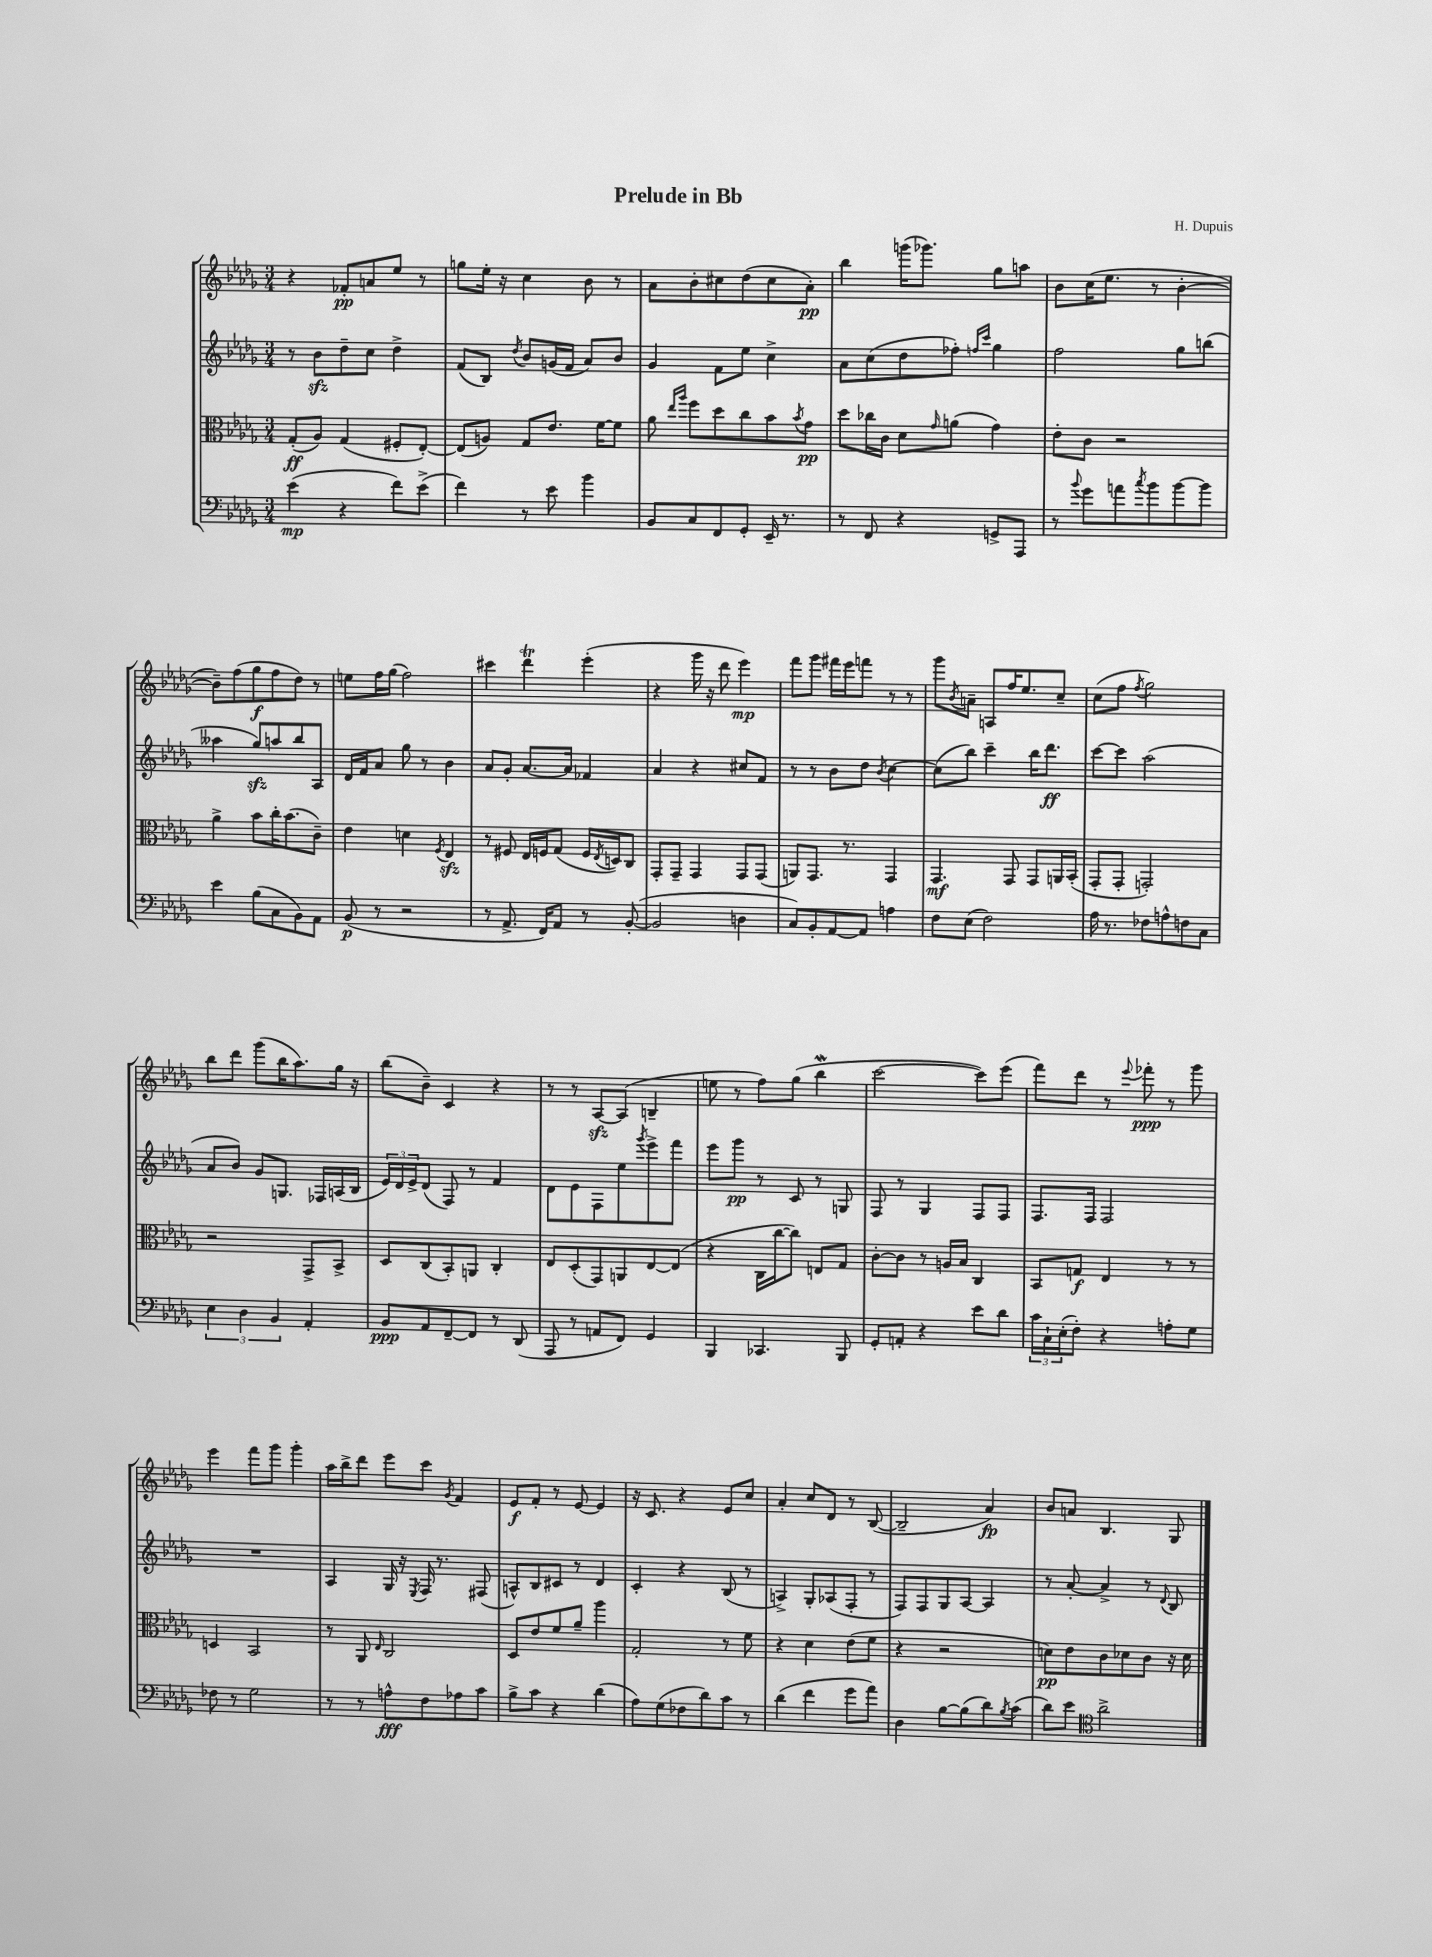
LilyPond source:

\header { title = "Prelude in Bb" composer = "H. Dupuis" }
<<
\new StaffGroup <<
\new Staff = "s0" {
    \clef treble \key des \major \numericTimeSignature \time 3/4
    r4 fes'8-.\pp a'8 ees''8 r8 |
    g''8 ees''16-. r16 c''4 bes'8 r8 |
    aes'8 bes'8-. cis''8 des''8( cis''8 aes'8-.\pp) |
    bes''4 g'''16( ges'''8.) ges''8 a''8 |
    bes'8 c''16( ees''8. r8 bes'4~-. |
    bes'8--) f''8( ges''8\f f''8 des''8) r8 |
    e''8 f''16 ges''16( f''2) |
    cis'''4 des'''4\trill ees'''4-.( |
    r4 ges'''16 r16 des'''8 ees'''4\mp) |
    f'''8 ges'''8 fis'''16 ees'''16 f'''8 r8 r8 |
    ges'''8 \acciaccatura { bes'8 } a'8-- a8 f''16 ees''8. c''8-- |
    c''8( f''8 \acciaccatura { f''8 } ges''2) |
    bes''8 des'''8 ges'''8( bes''16 aes''8.) ges''16 r16 |
    bes''8( bes'8--) c'4 r4 |
    r8 r8 aes8~\sfz aes8( b4-- |
    e''8 r8 f''8) ges''8( bes''4\mordent |
    c'''2~ c'''8) ees'''8( |
    f'''8) des'''8 r8 \appoggiatura { ees'''8 } fes'''8-.\ppp r8 ges'''8 |
    ees'''4 f'''8 ges'''8 ges'''4-. |
    aes''16 bes''16-> des'''8 ees'''8 c'''8 \acciaccatura { ges'8 } f'4 |
    ees'8\f f'8-. r8 ees'8~ ees'4 |
    r16 c'8. r4 ees'8 c''8 |
    aes'4-. c''8 des'8 r8 bes8~( |
    bes2-- aes'4\fp) |
    bes'8 a'8 bes4. ges8 \bar "|." |
}
\new Staff = "s1" {
    \clef treble \key des \major \numericTimeSignature \time 3/4
    r8 bes'8\sfz des''8-- c''8 des''4-> |
    f'8( bes8) \acciaccatura { des''8 } bes'8 g'16( f'16 aes'8) bes'8 |
    ges'4 f'8 ees''8 c''4-> |
    aes'8 c''8( des''8 fes''8-.) \grace { f''16 c'''16 } ges''4 |
    f''2 ges''8 b''8( |
    aeses''4 ges''8\sfz) a''8 bes''8 aes8 |
    des'16 f'16 aes'8 ges''8 r8 bes'4 |
    aes'8 ges'8-. aes'8.~ aes'16 fes'4 |
    aes'4 r4 cis''8 f'8 |
    r8 r8 bes'8 des''8 \acciaccatura { bes'8 } c''4~ |
    c''8( bes''8) c'''4-- bes''16 des'''8.\ff |
    c'''8~ c'''8 aes''2( |
    aes'8 bes'8) ges'8 g8. fes16 a16( bes16 |
    \tuplet 3/2 { ees'16) des'16 ees'16-> } des'8( f8) r8 f'4 |
    des'8 ees'8 f8 ees''8 \acciaccatura { ges'''8 } ees'''8-> f'''8 |
    ees'''8 ges'''8\pp r8 c'8 r8 g8 |
    f8 r8 ges4 f8 f8 |
    f8. f16 f2 |
    R2. |
    aes4 ges16 r16 \acciaccatura { ees8 } f16 r8. fis8( |
    a8-^) bes8 cis'8 r8 des'4 |
    c'4-. r4 bes8( r8 |
    a4->) ges8-. aes8( f8-. r8 |
    f8) f8 ges8 aes8~ aes4 |
    r8 aes'8~-. aes'4-> r8 \appoggiatura { des'8 } bes8 \bar "|." |
}
\new Staff = "s2" {
    \clef alto \key des \major \numericTimeSignature \time 3/4
    ges8-.\ff( aes8) ges4( fis8-. ees8~-.) |
    ees8( a8) ges8 ees'8. f'16~ f'8 |
    aes'8 \grace { ees''16 aes''16 } f''8 des''8 c''8 bes'8 \acciaccatura { bes'8 } ges'8\pp |
    des''8 ces''16 c'16 des'8 \grace { ges'16 } a'8( ges'4) |
    ees'8-. c'8 r2 |
    aes'4-> bes'8 c''16-. bes'8.( c'8--) |
    ees'4 d'4 \acciaccatura { f8 } ees4\sfz |
    r8 fis8 ees16 f16 ges8( f16 \acciaccatura { ees8 } d16) c8 |
    ges,8-. ges,8-- ges,4 ges,8 ges,8( |
    a,8) ges,8. r8. ges,4 |
    ges,4.\mf ges,8 ges,8 a,16 bes,16-.( |
    ges,8-. ges,8-. g,2-.) |
    r2 ges,8-> bes,8-> |
    des8 c8( bes,8-.) a,8 c4-. |
    ees8 des8-.( ges,8) a,8 ees8~ ees8( |
    r4 c16 c''16~ c''8) e8 ges8 |
    c'8~-. c'8 r8 a16 bes16 c4 |
    bes,8 g8\f ees4 r8 r8 |
    d4 bes,2 |
    r8 aes,8 \grace { ees16 } c2 |
    des8 ees'8 f'8 aes'8-- aes''4 |
    ges2-. r8 f'8 |
    r4 des'4 ees'8( f'8 |
    r4 r2 |
    d'8\pp) ees'8 c'8 des'8 c'8 r16 des'16 \bar "|." |
}
\new Staff = "s3" {
    \clef bass \key des \major \numericTimeSignature \time 3/4
    ees'4\mp( r4 f'8) ees'8->( |
    f'4) r8 ees'8 bes'4 |
    bes,8 c8 f,8 ges,8-. ees,16-- r8. |
    r8 f,8 r4 g,8-> aes,,8 |
    r8 \appoggiatura { bes'8 } ges'8 a'8 \acciaccatura { c''8 } bes'8 bes'8~ bes'8 |
    ees'4 bes8( c8 bes,8) aes,8 |
    bes,8\p( r8 r2 |
    r8 aes,8.-> f,16) aes,8 r8 bes,8~-.( |
    bes,2 d4 |
    c8) bes,8-. aes,8~ aes,8 a4 |
    f8 ees8( f2) |
    aes16 r8. fes8 a8-^ f8 c8 |
    \tuplet 3/2 { ees4 des4 bes,4 } aes,4-. |
    bes,8\ppp aes,8 f,8~-- f,8 r8 des,8( |
    aes,,8 r8 a,8 f,8) ges,4 |
    bes,,4 ces,4. bes,,8 |
    ges,8-. a,8-. r4 ees'8 des'8 |
    \tuplet 3/2 { c'16 c16-! ees16-.( } f8-.) r4 a8-. ges8 |
    fes8 r8 ges2 |
    r8 r8 a8-^\fff f8 aes8 c'8 |
    bes8-> c'8 r4 des'4( |
    aes8) ges8( fes8 des'8) c'8 r8 |
    des'4( f'4 ges'8 aes'8) |
    des4 bes8~ bes8( des'8) \acciaccatura { bes8 } c'8( |
    des'8) ees'8 \clef tenor aes'2-> \bar "|." |
}
>>
>>
\layout { \context { \Score \remove "Bar_number_engraver" } }
